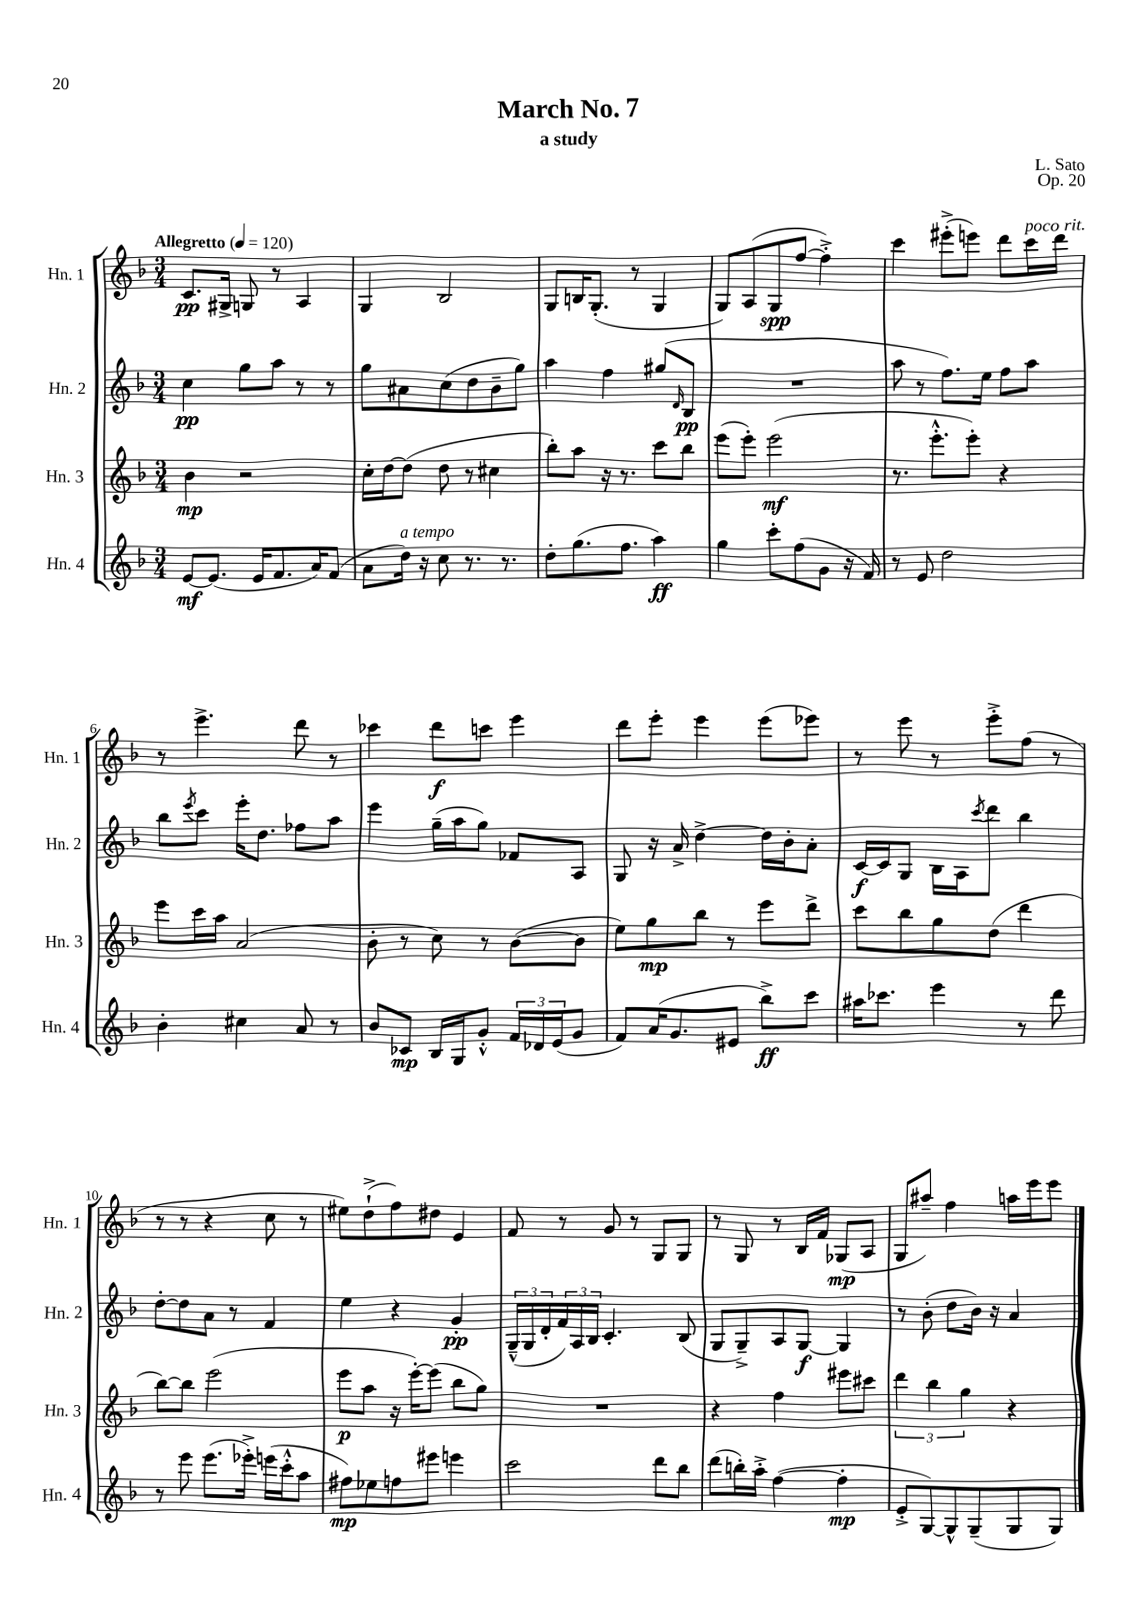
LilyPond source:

\header { title = "March No. 7" composer = "L. Sato" subtitle = "a study" opus = "Op. 20" }
<<
\new StaffGroup <<
\new Staff = "s0" \with { instrumentName = "Hn. 1" shortInstrumentName = "Hn. 1" } {
    \clef treble \key f \major \numericTimeSignature \time 3/4 \tempo "Allegretto" 4 = 120
    c'8.\pp gis16-> g8 r8 a4 |
    g4 bes2 |
    g8 b16 g8.-.( r8 g4 |
    g8) a8( g8\spp f''8~ f''4-.->) |
    c'''4 eis'''8-.->( e'''8) d'''8 c'''16^\markup { \italic "poco rit." } d'''16 |
    r8 e'''4.-> d'''8 r8 |
    ces'''4 d'''8\f c'''8 e'''4 |
    d'''8 e'''8-. e'''4 e'''8( ees'''8) |
    r8 e'''8 r8 e'''8-.-> f''8( r8 |
    r8 r8 r4 c''8 r8 |
    eis''8) d''8-!->( f''8) dis''8 e'4 |
    f'8 r8 g'8 r8 g8 g8 |
    r8 g8 r8 bes16 f'16 ges8\mp( a8 |
    g8 ais''8--) f''4 a''16 e'''16 e'''8 \bar "|." |
}
\new Staff = "s1" \with { instrumentName = "Hn. 2" shortInstrumentName = "Hn. 2" } {
    \clef treble \key f \major \numericTimeSignature \time 3/4
    c''4\pp g''8 a''8 r8 r8 |
    g''8 ais'8 c''8( d''8 bes'8-- g''8) |
    a''4 f''4 gis''8( \grace { d'16 } bes8\pp |
    R2. |
    a''8 r8 f''8.) e''16 f''8 a''8 |
    bes''8 \acciaccatura { e'''8 } c'''8 e'''16-. d''8. fes''8 a''8 |
    e'''4 g''16--( a''16 g''8) fes'8 a8 |
    g8 r16 a'16-> d''4~-> d''16 bes'16-. a'8-. |
    c'16~\f c'16 g8 bes16 a16 \acciaccatura { c'''8 } d'''8 bes''4 |
    d''8~-. d''8 a'8 r8 f'4 |
    e''4 r4 g'4-.\pp |
    \tuplet 3/2 { g16---^( g16 d'16-. } \tuplet 3/2 { f'16) a16 bes16 } c'4.-. bes8( |
    g8 g8--->) a8 g8~\f g4 |
    r8 bes'8-.( d''8 bes'16) r16 a'4 \bar "|." |
}
\new Staff = "s2" \with { instrumentName = "Hn. 3" shortInstrumentName = "Hn. 3" } {
    \clef treble \key f \major \numericTimeSignature \time 3/4
    bes'4\mp r2 |
    c''16-. d''16~ d''8( d''8 r8 cis''4 |
    bes''8-.) a''8 r16 r8. c'''8 bes''8 |
    e'''8( e'''8-.) e'''2\mf( |
    r8. e'''8.-.-^ e'''8-.) r4 |
    e'''8 c'''16 a''16 a'2( |
    bes'8-. r8 c''8) r8 bes'8~( bes'8 |
    e''8) g''8\mp bes''8 r8 e'''8 d'''8-> |
    c'''8 bes''8 g''8 d''8( d'''4 |
    bes''8~) bes''8 e'''2( |
    e'''8\p a''8 r16 e'''16~-.) e'''8( bes''8 g''8) |
    R2. |
    r4 f''4 eis'''8 cis'''8 |
    \tuplet 3/2 { d'''4 bes''4 g''4 } r4 \bar "|." |
}
\new Staff = "s3" \with { instrumentName = "Hn. 4" shortInstrumentName = "Hn. 4" } {
    \clef treble \key f \major \numericTimeSignature \time 3/4
    e'8~\mf e'8.( e'16 f'8. a'16) f'8( |
    a'8 d''16^\markup { \italic "a tempo" }) r16 c''8 r8. r8. |
    d''8-. g''8.( f''8. a''4\ff) |
    g''4 c'''8-. f''8( g'8 r16 f'16) |
    r8 e'8 d''2 |
    bes'4-. cis''4 a'8 r8 |
    bes'8 ces'8\mp bes16 g16 g'8-.-^ \tuplet 3/2 { f'16 des'16 e'16( } g'8 |
    f'8) a'16( g'8. eis'8 bes''8->\ff) c'''8 |
    ais''16 ces'''8. e'''4 r8 d'''8 |
    r8 e'''8 e'''8.( ees'''16-.->) e'''16( c'''16-.-^ a''8 |
    fis''8\mp) ees''8 f''8 eis'''8 e'''4 |
    c'''2 d'''8 bes''8 |
    d'''8( b''16-.) a''16-.-> f''4~( f''4-.\mp |
    e'8-.-> g8~) g8-^ g8--( g8 g8) \bar "|." |
}
>>
>>
